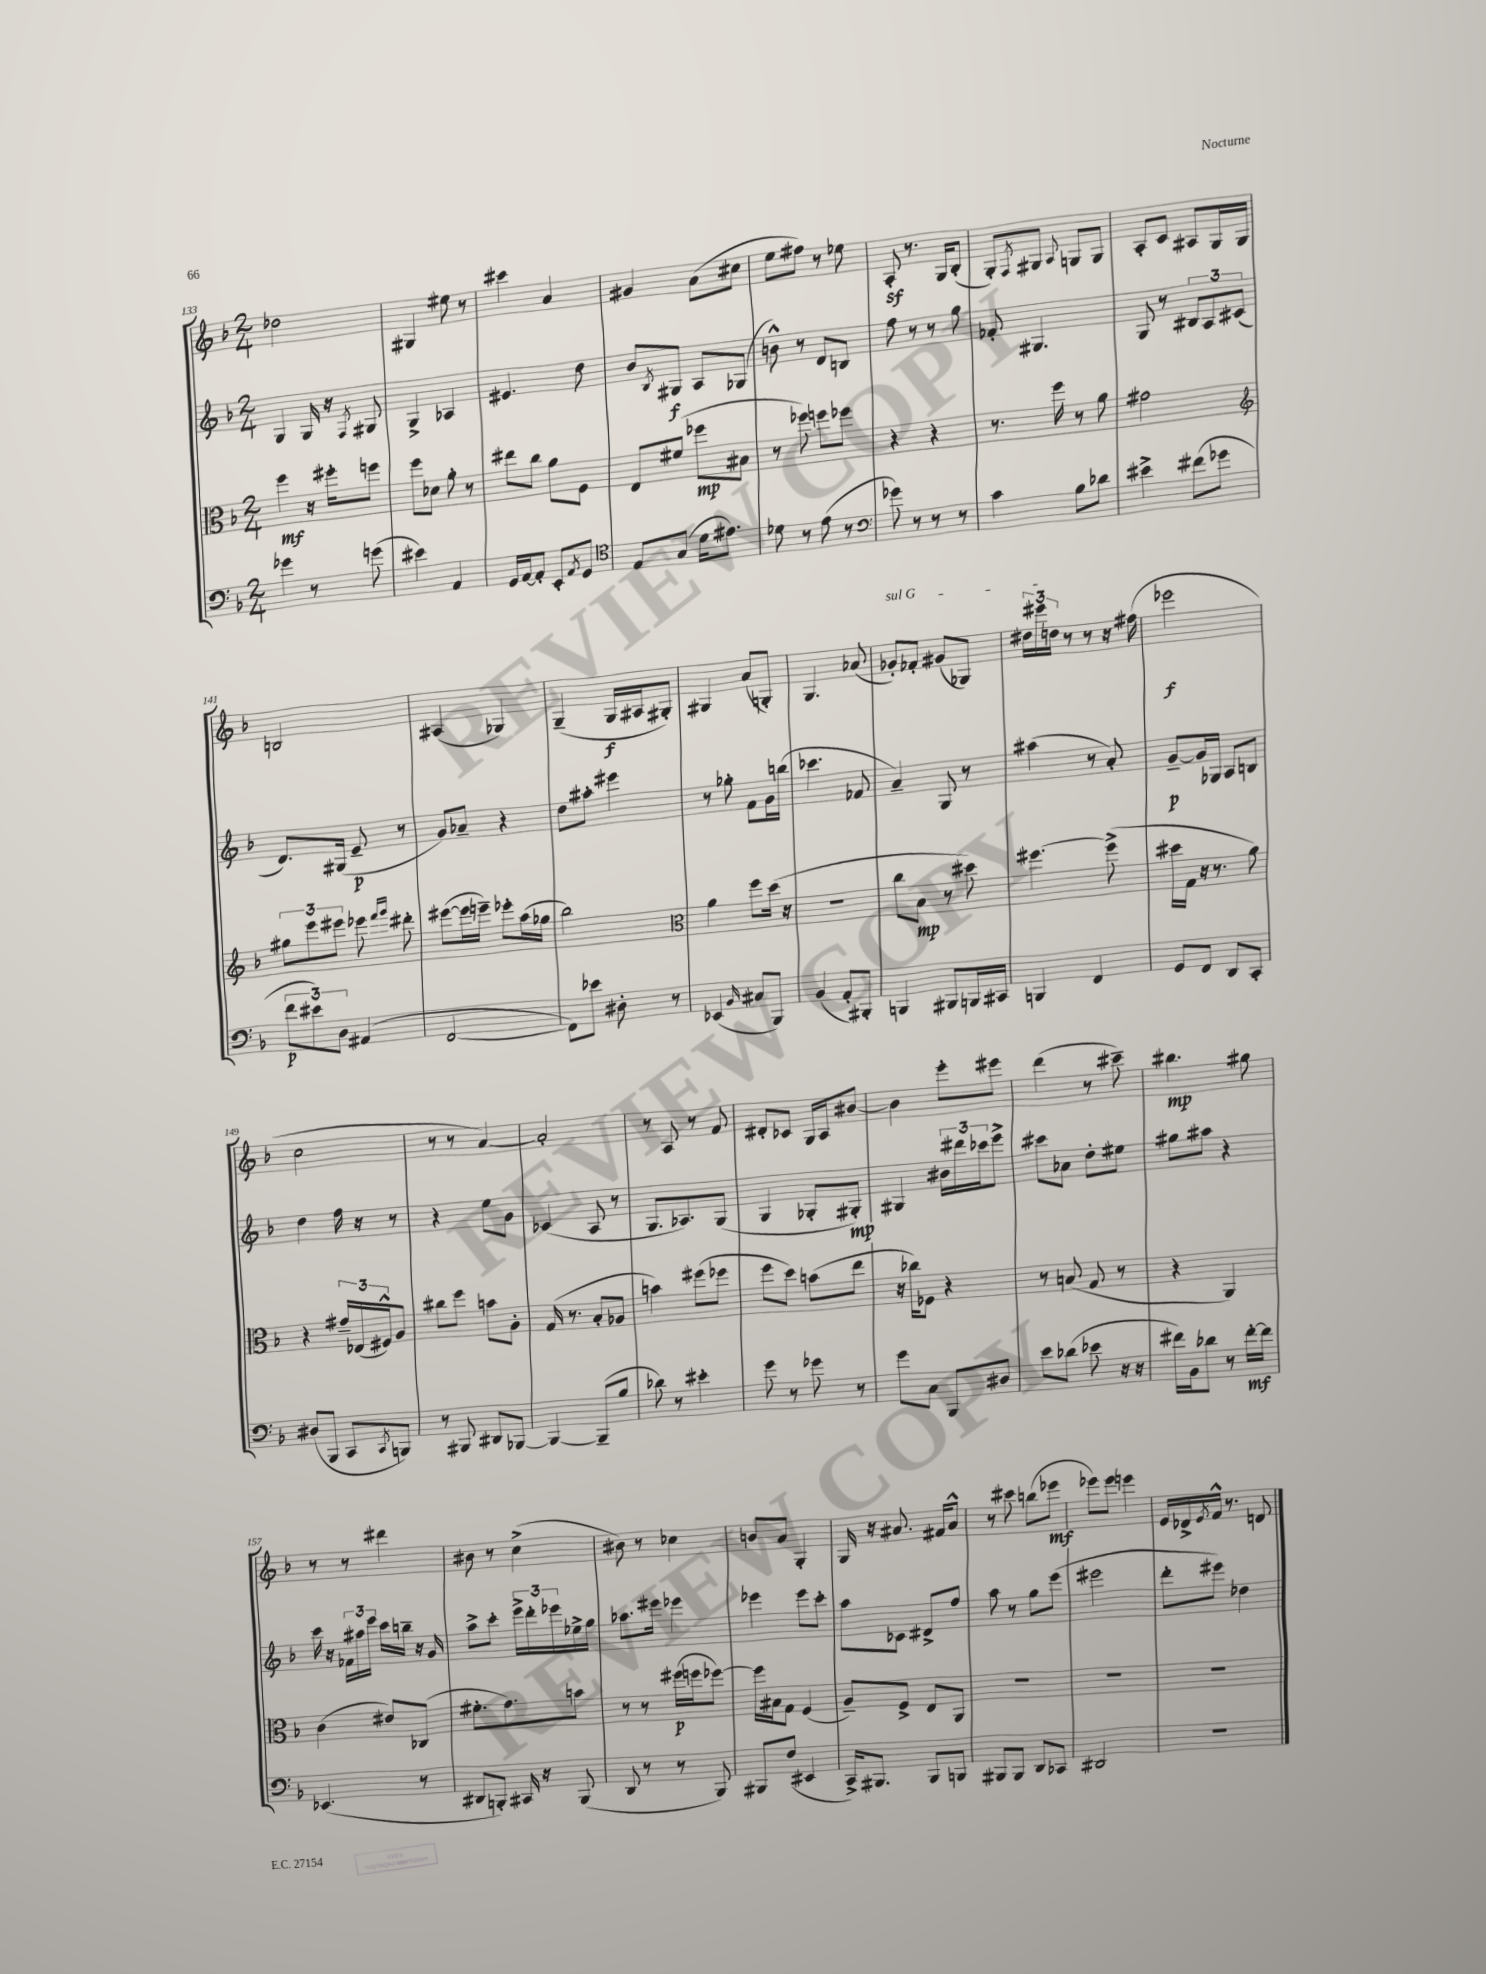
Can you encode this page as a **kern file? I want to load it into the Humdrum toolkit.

**kern	**kern	**kern	**kern
*staff4	*staff3	*staff2	*staff1
*clefF4	*clefC3	*clefG2	*clefG2
*k[b-]	*k[b-]	*k[b-]	*k[b-]
*M2/4	*M2/4	*M2/4	*M2/4
4g-\	4ff\	4G/	2dd-\
8r	16r	16G/	.
.	16ff#'\LK	16r	.
.	.	8qF/	.
(8g\	8ff\J	8G#/	.
=	=	=	=
4e#\)	8ff\L	4G^/	4G#/
.	8d-\J	.	.
4AA/	8a'\	4A-/	8ee#\
.	8r	.	8r
=	=	=	=
16GG/LL	8ee#\L	4.e#/	4ccc#\
[16AA/J	.	.	.
8AA'/]J	8cc\J	.	.
8EE'/L	8a\L	.	4a/
8qAA/	.	.	.
8GG/J	8F\J	8dd\	.
=	=	=	=
*clefC4	*	*	*
8E/L	8E/L	8b-/L	4g#/
.	.	8qB-/	.
(8G/J	(8f#/J	8G#/J	.
16d\LK	8ff-\L	8A/L	(8a\L
8.e#\J)	.	.	.
.	8B#\J	(8G-/J	8cc#\J
=	=	=	=
8d-\	8r	8b^^\)	8ee\L
8r	8ff-\)	8r	8ff#\J)
(8e\	8ff\L	8d/L	8r
8r	8ff-\J	8B/J	8ee-\
=	=	=	=
*clefF4	*	*	*
8g-\)	4r	8ff\	8A'/
8r	.	8r	8.r
8r	4r	8r	.
.	.	.	16G/LK
8r	.	8gg\	(8B-'/J
=	=	=	=
4c\	8.r	8f-'/	8G'/L)
.	.	.	8qF/
.	.	4.G#/	8G#/J
.	16ff\	.	.
.	.	.	8qqA/
8B-\L	8r	.	8G/L
8d-\J	8a\	.	8G/J
=	=	=	=
4e#^\	2g#\	8G/	8A'/L
.	.	8r	8c/J
(8f#\L	.	12B#/L	8A#/L
.	.	12A/	.
8g-\J	.	.	16G/L
.	.	(12c#/J	.
.	.	.	16G/JJ
=	=	=	=
*	*clefG2	*	*
12f\L	12gg#\L	8.d/L)	2B/
12e#\)	12eee\	.	.
12D\J	12eee#\J	.	.
.	.	(16G#/Jk	.
(4AA#/	8eee-\	8e~/	.
.	16qqfff/LL	.	.
.	16qqggg/JJ	.	.
.	8ddd#'\	8r	.
=	=	=	=
[2FF/	([8eee#\L	8g/L)	(4A#/
.	16eee#\]L	8a-~/J	.
.	16eee~\JJ)	.	.
.	8eee-'\L	4r	4G-/)
.	(16aa\L	.	.
.	16gg-\JJ	.	.
=	=	=	=
8FF\]L)	2bb-\)	8dd\L	(4G~/
8e-\J	.	8aa#'\J	.
8D#'\	.	4eee#\	16G/LL
.	.	.	16A#/J
8r	.	.	8G#'/J)
=	=	=	=
*	*clefC3	*	*
(4EE-/	4a\	8r	4G#/
.	.	8gg-'\	.
16qqBB-/	.	.	.
8C#/L	8ff\L	8f\L	(8a/L
8BBB-/J)	(16dd\Jk	16g\L	8G'/J)
.	16r	(16bb\JJ	.
=	=	=	=
(4BB-/	2r	4.ccc-\	4.G/
8AA'/L)	.	.	.
8BBB#'/J	.	8f-/	(8a-/
=	=	=	=
4BBB/	8cc\L	4a~/)	8g-'/L)
.	8B-\J	.	8f-'/J
8BBB#/L	8r	8G/	(8g#/L
16BBB/L	8dd#\)	8r	8G-/J)
16CC#/JJ	.	.	.
=	=	=	=
4BBB/	[4.ff#\	(4aa#\	24dd#\LL
.	.	.	24eee#\
.	.	.	24dd\JJ
.	.	.	8r
4FF/	.	8r	8r
.	(8ff#^\]	8a'/)	16r
.	.	.	(16ff#\
=	=	=	=
8GG/L	16dd#\LL	[8g~/L	2eee-\
.	16G\JJ	.	.
8FF/J	16r	16g/]L	.
.	8.r	16G-/JJ	.
8DD/L	.	8A/L	.
8CC'/J	8a\)	8B/J	.
=	=	=	=
(8D#/L	4r	4dd\	2cc\
8BBB-/J	.	.	.
8CC/L	24g#~/LL	16ff\	.
.	(24E-/	.	.
.	.	16r	.
.	24F#^^/J)	.	.
8qCC/	.	.	.
8BBB/J)	8A/J	8r	.
=	=	=	=
8r	8cc#\L	4r	8r
8BBB#/	8ff\J	.	8r
8DD#/L	8b\L	8ee\L	[4a/)
[8BBB-/J	8A'\J	8g\J	.
=	=	=	=
4BBB-/_	(16G/	(4c-/	2a'/]
.	8.r	.	.
(8BBB-~/]L	8B-'/L	8A/	.
8B-/J	8A-/J	8r	.
=	=	=	=
8d-\)	4b\)	8.G/L	8r
8r	.	.	8A/
.	.	8.A-/)	.
4e#'\	(8ff#\L	.	8r
.	8ff-\J	(8G/J	8f/
=	=	=	=
8g\	8ff\L	4G/	8d#'/L
8r	8dd\J)	.	8c-/J
8g-\	(8b\L	8G-'/L	16G/LL
.	.	.	16A/J
8r	8ee\J	8G#'/J)	[8b#/J
=	=	=	=
8g\L	16r	4G#/	4b#\]
.	16cc-\LK)	.	.
8C\J	8F-\J	.	.
8BBB-/L	4r	24b#\LL	8eee'\L
.	.	24ddd#\	.
.	.	24ccc-\J	.
8D#/J	.	8eee^\J	8eee#\J
=	=	=	=
8e\L	8r	8ccc#\L	(4ddd\
(8d-\J	(8B/	8a-\J	.
8e-\	8G/	8dd'\L	8r
16r	8r	8ee#\J	8ccc#~\)
16r	.	.	.
=	=	=	=
16f#\LL)	4r	8gg#\L	4.bb#\
16BB-\J	.	.	.
8d-\J	.	8aa#\J	.
8r	4AA/)	4r	.
[16f#'\LL	.	.	8gg#\
16f#\]JJ	.	.	.
=	=	=	=
(4.EE-/	(4c\	16ccc\	8r
.	.	16r	.
.	.	24f-\LL	8r
.	.	24aa#\	.
.	.	24eee\JJ	.
.	8e#/L)	16ccc\LL	4ddd#\
.	.	16bb~\JJ	.
8r	(8C-/J	16r	.
.	.	16g/	.
=	=	=	=
8DD#/L	8.f#'\L	8aa^\L	8b#\
8BBB'/J)	.	8ccc'\J	8r
.	8.g\)	.	.
16CC#/	.	24eee^\LL	(4cc^\
.	.	24ddd'\	.
16r	.	.	.
.	.	24eee-\	.
(8BBB/	8b\J	16ee-^\	.
.	.	16gg\JJ	.
=	=	=	=
8DD/	8r	8.aa-\L	8b#\)
8r	8r	.	8r
.	.	16eee#\Jk	.
8r	(16ff#\LL	4eee-\	4cc-\
.	16ff\J	.	.
8BBB-/)	[8ff-\J)	.	.
=	=	=	=
8BBB#/L	16ff-\]LL	4eee-\	8b/L
.	16B#\J	.	.
(8F/J	8G\J	.	8a/J
4EE#/	(4F/	8eee-\L	4G'/
.	.	8ccc'\J	.
=	=	=	=
16CC^/LK)	8A~/L)	8aa\L	16G/
8.BBB#/J	.	.	16r
.	8F^/J	8c-\J	8.a#/
8BBB#/L	8E/L	8d#^/L	.
.	.	.	16f#/LK
8BBB/J	8AA/J	8ff/J	8a#^^/J
=	=	=	=
8BBB#/L	2r	8aa\	8r
8BBB#/J	.	8r	8ccc#\
8DD/L	.	8gg\L	(8bb\L
8CC-/J	.	(8eee\J	8eee-\J
=	=	=	=
2DD#/	2r	2eee#\	8eee-\L)
.	.	.	8eee-\J
.	.	.	4eee\
=	=	=	=
2r	2r	8ddd'\L	16e/LL
.	.	.	16d-^/
.	.	.	8qe/
.	.	8eee#\J)	16f^^/JJ
.	.	.	8.r
.	.	4dd-\	.
.	.	.	8d/
==	==	==	==
*-	*-	*-	*-
